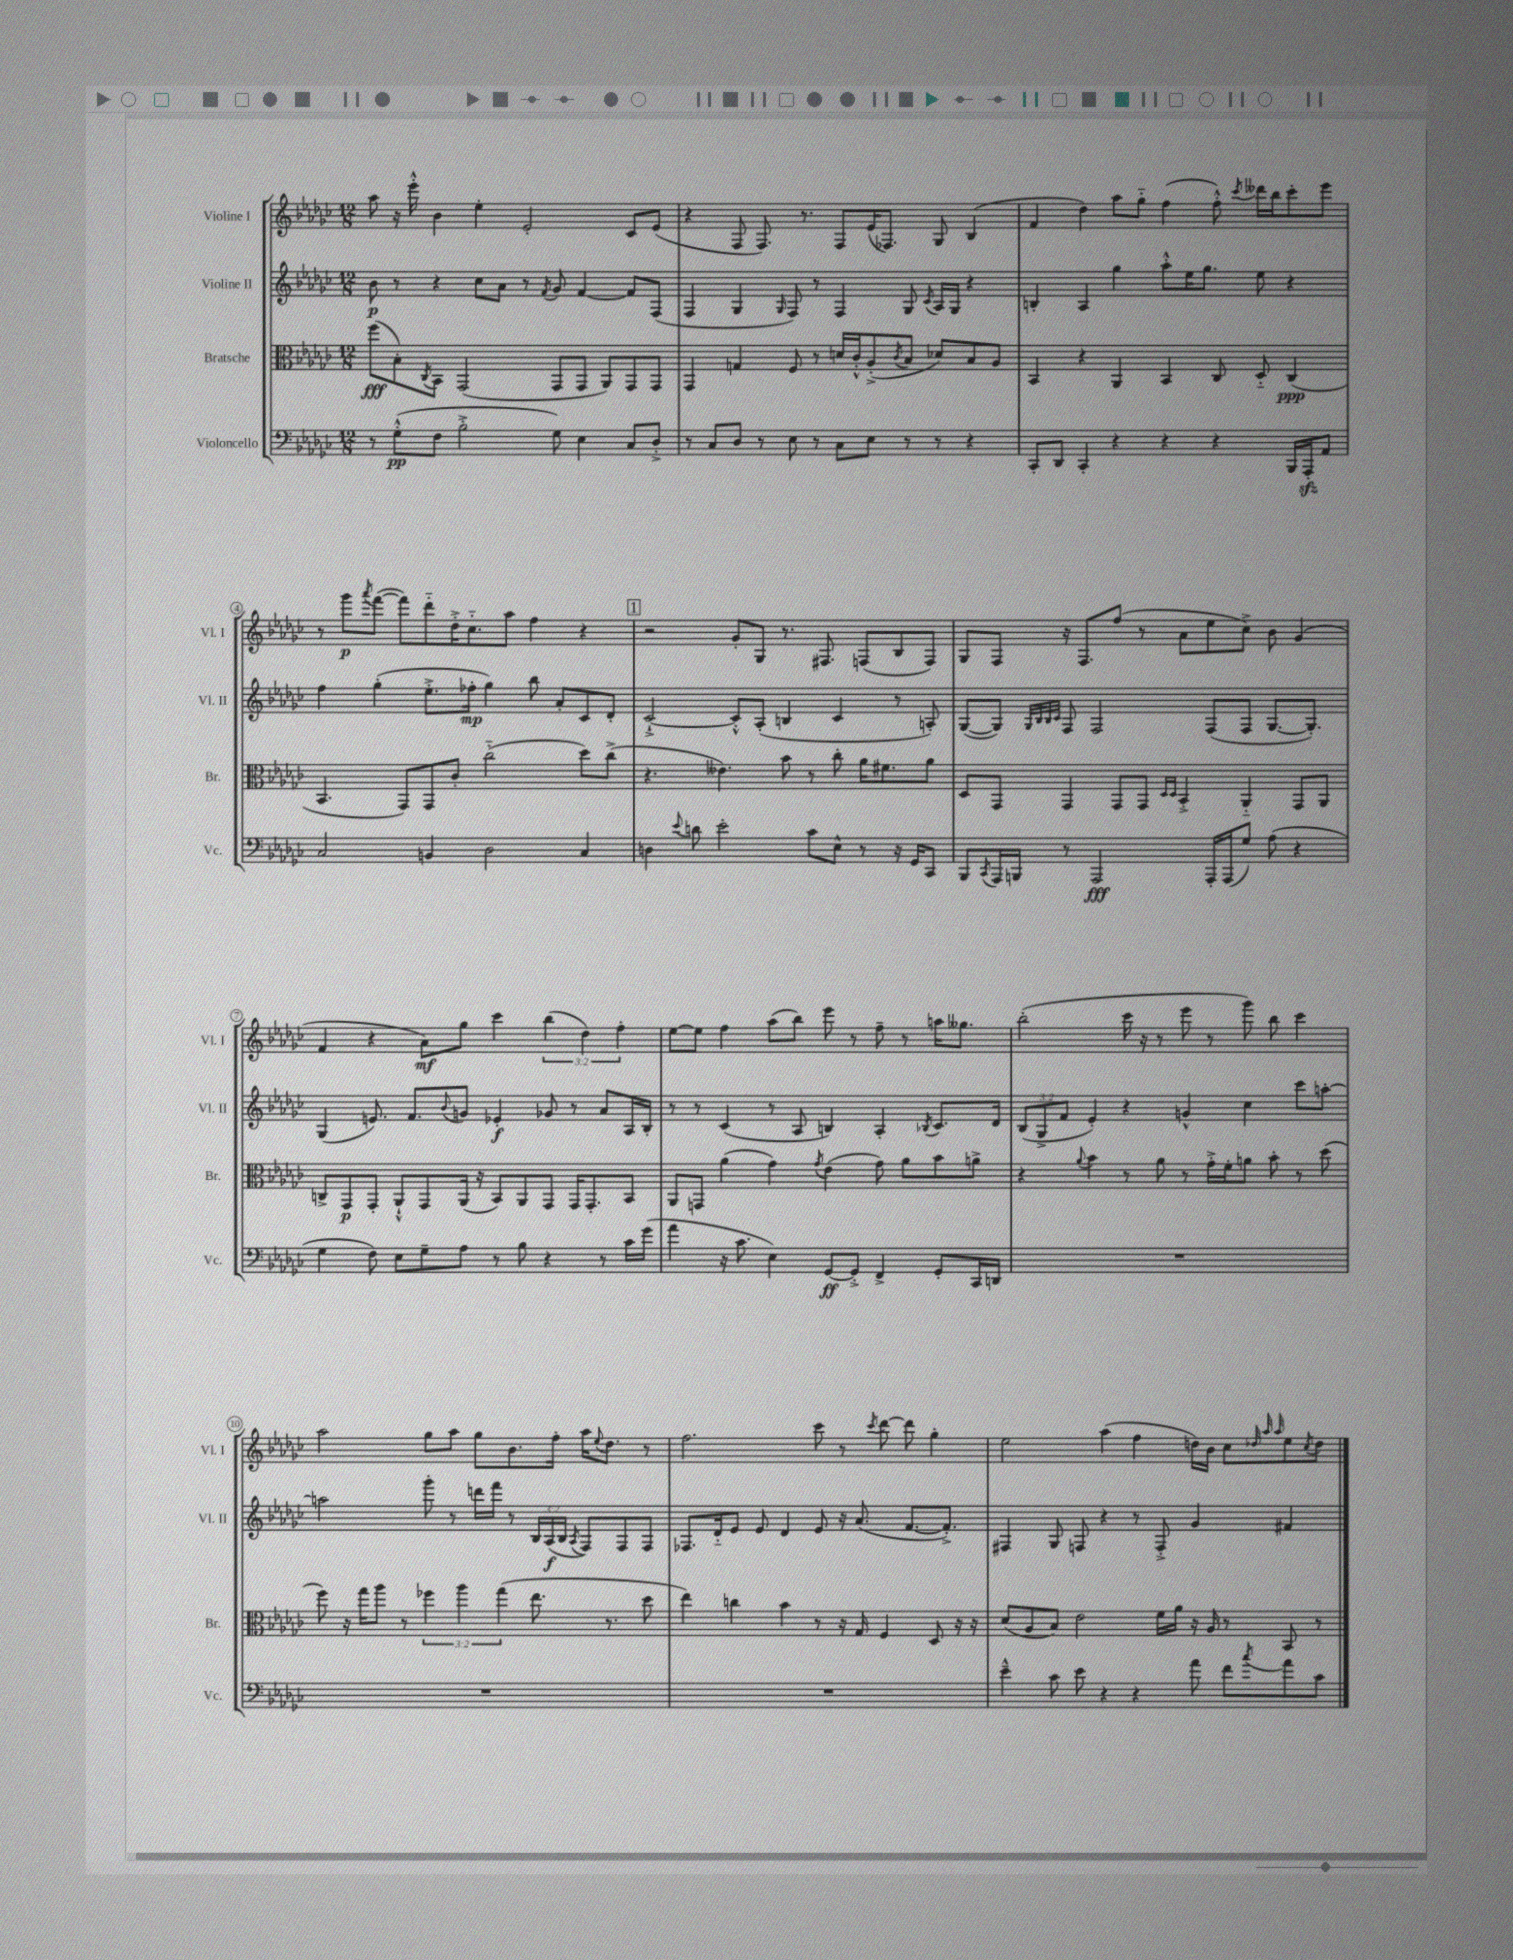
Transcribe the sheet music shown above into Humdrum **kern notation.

**kern	**kern	**kern	**kern
*staff4	*staff3	*staff2	*staff1
*clefF4	*clefC3	*clefG2	*clefG2
*k[b-e-a-d-g-c-]	*k[b-e-a-d-g-c-]	*k[b-e-a-d-g-c-]	*k[b-e-a-d-g-c-]
*M12/8	*M12/8	*M12/8	*M12/8
8r	(8ff	8b-	8aa-
(8G-'^^	8B-')	8r	16r
.	.	.	16eee-'^^
.	8qC-	.	.
8F	8BB-	4r	4b-
2B-'^	(2GG-	.	.
.	.	8cc-	4ee-'
.	.	8a-	.
.	.	8r	2e-'
.	.	8qf	.
8G-)	8GG-	8g-	.
4E-	8GG-	[4f	.
.	8AA-)	.	.
8C-	8GG-	8f]	8c-
8D-'^	8GG-	(8F	(8e-
=	=	=	=
8r	4GG-	4F	4r
8C-	.	.	.
8D-	4G	4G-	8F
8r	.	.	8.F)
.	.	16qqG-	.
8E-	8F	8F)	.
.	.	.	8.r
8r	8r	8r	.
8C-	16d	4F	8F
.	16c-'^^	.	.
8E-	(8A-'^	.	(16e-
.	.	.	8.F-)
.	8qc-	.	.
8r	8B-	8G-	.
.	.	8qc-	.
8r	8d-)	16A-	8G-
.	.	16G-	.
4r	8B-	4r	(4B-
.	8A-	.	.
=	=	=	=
8CC-'	4BB-	4B'	4f
8DD-	.	.	.
4CC-'	4r	4A-	4dd-)
4r	4AA-	4gg-	8aa-
.	.	.	8gg-'~
4r	4BB-	8aa-'^^	(4ff
.	.	16ee-	.
.	.	8.gg-	.
4r	8C-	.	8ff'^^)
.	.	.	8qccc-
.	8D-'~	8ee-	16ddd--
.	.	.	16bb-
16BBB-	(4C-	4r	8ccc-'
16AAA-'	.	.	.
8AA-	.	.	8eee-
=	=	=	=
2C-	4.BB-	4ff	8r
.	.	.	8ggg-
.	.	.	8qaaa-
.	.	(4gg-'	([8fff
.	8GG-)	.	8fff])
4BB	8GG-	8.ee-'^	8ddd-'~
.	8c-'	.	16dd-'^
.	.	16ff-'	8.cc-'~
2D-	(2cc-'~	4gg-)	.
.	.	.	8aa-
.	.	8bb-	4ff
.	.	8a-'	.
4C-	8dd-)	8c-	4r
.	(8cc-^	8d-'	.
=	=	=	=
4D	4.r	[2c-`^	2r
8qqe-	.	.	.
8d	.	.	.
2e-'	4.e--)	.	.
.	.	8c-'^^]	8g-'
.	.	(8A-'	8G-
.	8b-	4B	8.r
8c-	8r	.	.
.	.	.	8.F#
8E-^^	8cc-'	4c-	.
8r	16a-	.	(8F
.	8.f#	.	.
16r	.	8r	8B-
16GG-	.	.	.
8CC-	8a-	8A')	8F)
=	=	=	=
8BBB-	8D-	([8G-	8G-
8qCC-	.	.	.
16AAA-	8GG-	8G-])	8F
16BBB	.	.	.
.	.	32qqG-	.
.	.	32qqB-	.
.	.	32qqB-	.
.	.	32qqc-	.
8r	4GG-	8F	16r
.	.	.	8.F
2AAA-	.	2F	.
.	8GG-	.	(8ff
.	8GG-	.	8r
.	16qqD-	.	.
.	16qqD-	.	.
.	4BB-'^	.	8a-
16AAA-'	.	(8F	8ee-
(16AAA-	.	.	.
8G-)	4AA-'~	8F	8cc-^)
(8A-	.	[8.G-	8b-
4r	8GG-	.	(4g-
.	.	8.G-'])	.
.	8AA-	.	.
=	=	=	=
4G-	8C^	(4G-	4f
.	8GG-	.	.
8F)	8GG-'	8.e)	4r
8E-	8AA-`^^	.	.
.	.	8.f	.
8G-~	8GG-	.	8a-)
.	.	8qqb-	.
8A-	(16AA-	8g	8gg-
.	16r	.	.
8r	8BB-)	4e-'	4ccc-
8B-	8AA-	.	.
4r	8GG-	8g-	(6bb-
.	16GG-	8r	.
.	.	.	6dd-)
.	8.GG-'	.	.
8r	.	8a-	.
.	.	.	6ff'
16c-	8BB-	16A-	.
(16g-	.	16B-'	.
=	=	=	=
4a-	8AA-	8r	[8ee-
.	8GG	8r	8ee-]
16r	(4a-	(4c-	4ff
8.c-	.	.	.
4E-)	4g-)	8r	(8aa-
.	.	8A-	8bb-)
.	8qg-	.	.
[8GG-	(4e-	4B)	8eee-
8GG-'^]	.	.	8r
4FF^	8g-)	4A-'	8ff~
.	8a-	.	8r
.	.	8qB-	.
8GG-'	8b-	8.c-	16aa
.	.	.	8.gg--
16CC-	8a^	.	.
16DD	.	16d-	.
=	=	=	=
1.r	4r	(12B-	(2bb-'
.	.	12G-^	.
.	.	12f	.
.	8qqa-	.	.
.	4b-	4e-')	.
.	8r	4r	16ccc-
.	.	.	16r
.	8a-	.	8r
.	8r	4g^^	8eee-
.	16g-'^	.	8r
.	16f'	.	.
.	8a	4cc-	8ggg-)
.	8b-'	.	8bb-
.	8r	8ccc-	4ccc-
.	(8dd-	[8aa'	.
=	=	=	=
1.r	8ff)	2aa]	2aa-
.	16r	.	.
.	16gg-	.	.
.	8aa-	.	.
.	8r	.	.
.	6ff-	8ggg-'	8gg-
.	.	8r	8aa-
.	6aa-	.	.
.	.	16ddd	8gg-
.	.	16fff	.
.	(6gg-	.	.
.	.	8r	8.b-
.	8.ee-	24B-	.
.	.	(24A-	.
.	.	.	16ff'
.	.	24B-	.
.	.	8qA-	.
.	.	8F)	16aa-
.	.	.	8qqee-
.	8.r	.	8.dd-
.	.	8F	.
.	8dd-	8F	8r
=	=	=	=
1.r	4ee-)	8.F-	2.ff
.	.	16d-'~	.
.	4cc	8e-	.
.	.	8e-	.
.	4b-	4d-	.
.	8r	8e-	8ccc-
.	16r	16r	8r
.	16G-	(8.a-	.
.	.	.	8qccc-
.	4F	.	[8ddd-
.	.	[8.f	8ddd-]
.	8D-	.	4gg-'
.	.	8.f'^])	.
.	16r	.	.
.	16r	.	.
=	=	=	=
4e-~^^	(8d-	4F#	2ee-
.	8A-	.	.
8c-	8B-)	8G-	.
8e-	2e-	8F	.
4r	.	4r	(4aa-
4r	.	8r	4ff
.	16f	8F'^	.
.	16a-	.	.
8a-	16r	4g-	16dd)
.	16A-	.	16b-
8f	8r	.	8cc-
.	.	.	32qqdd-
.	.	.	32qqaa-
8qcc-	.	.	32qqaa-
8a-	8BB-	4f#	8ee-
.	.	.	8qcc-
8c-	8r	.	8dd-
==	==	==	==
*-	*-	*-	*-
